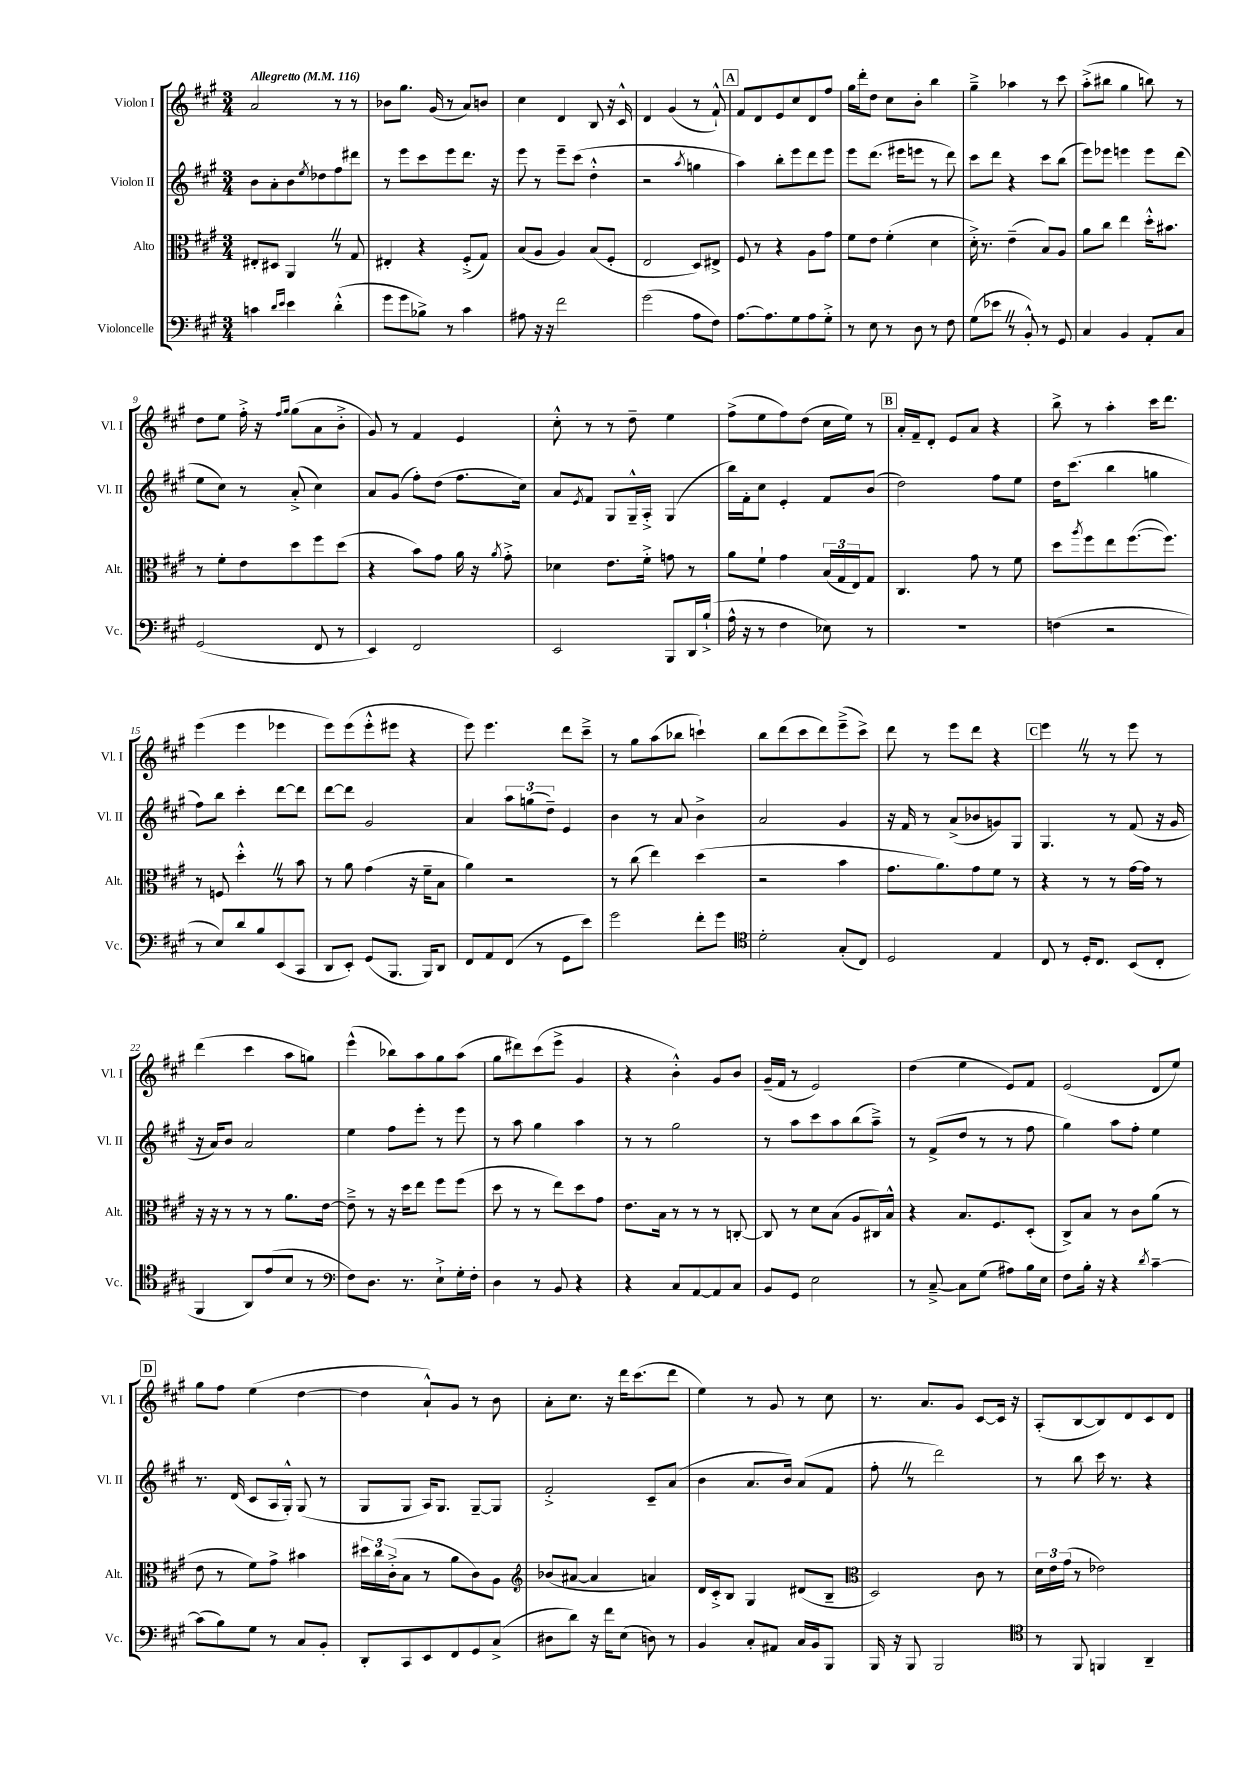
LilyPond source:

<<
\new StaffGroup <<
\new Staff = "s0" \with { instrumentName = "Violon I" shortInstrumentName = "Vl. I" } {
    \clef treble \key a \major \numericTimeSignature \time 3/4 \tempo "Allegretto" 4 = 116
    a'2 r8 r8 |
    bes'8 gis''8. gis'16( r8 a'8) b'8 |
    cis''4 d'4 b8 r16 cis'16-^ |
    d'4 gis'4( r8 fis'8-!-^) |
    \mark \markup { \box "A" } fis'8 d'8 e'8 cis''8 d'8 fis''8 |
    gis''16 d'''16-. d''8 cis''8 b'8-. b''4 |
    gis''4---> aes''4 r8 cis'''8 |
    a''8-.->( bis''8 gis''4 b''8) r8 |
    d''8 e''8 fis''16-.-> r16 \grace { fis''16 gis''16 } gis''8( a'8 b'8-.-> |
    gis'8) r8 fis'4 e'4 |
    cis''8-.-^ r8 r8 d''8-- e''4 |
    fis''8->( e''8 fis''8) d''8( cis''16 e''16) r8 |
    \mark \markup { \box "B" } a'16-. fis'16-- d'8-. e'8 a'8 r4 |
    b''8-> r8 a''4-. cis'''16 d'''8. |
    e'''4( e'''4 ees'''4 |
    e'''8) e'''8( e'''8-.-^ eis'''8 r4 |
    e'''8) e'''4. d'''8 cis'''8---> |
    r8 gis''8 a''8( bes''8 c'''4-!) |
    b''8 d'''8( cis'''8 d'''8) e'''8--->( cis'''8->) |
    d'''8 r8 e'''8 d'''8 r4 |
    \mark \markup { \box "C" } e'''4 \once \override BreathingSign.text = \markup { \musicglyph "scripts.caesura.straight" } \breathe r8 r8 e'''8 r8 |
    d'''4( cis'''4 a''8 g''8) |
    e'''4-^( bes''8) a''8 gis''8 a''8( |
    gis''8 dis'''8) cis'''8( e'''8-> gis'4 |
    r4 b'4-.-^) gis'8 b'8 |
    gis'16--( fis'16 r8 e'2) |
    d''4( e''4 e'8) fis'8 |
    e'2( d'8 e''8) |
    \mark \markup { \box "D" } gis''8 fis''8 e''4( d''4~ |
    d''4 a'8-!-^) gis'8 r8 b'8 |
    a'8-. cis''8. r16 d'''16 cis'''8.( d'''8 |
    e''4) r8 gis'8 r8 cis''8 |
    r8. a'8. gis'8 cis'8~ cis'16 r16 |
    a8-.( b8~ b8) d'8 cis'8 d'8 \bar "|." |
}
\new Staff = "s1" \with { instrumentName = "Violon II" shortInstrumentName = "Vl. II" } {
    \clef treble \key a \major \numericTimeSignature \time 3/4
    b'8 a'8-. b'8 \acciaccatura { e''8 } des''8 fis''8 dis'''8 |
    r8 e'''8 cis'''8 e'''8 d'''8. r16 |
    e'''8 r8 e'''8-- cis'''8( d''4-.-^ |
    r2 \acciaccatura { a''8 } g''4 |
    \mark \markup { \box "A" } a''4) b''8-. e'''8 d'''8 e'''8 |
    e'''8 d'''8.( eis'''16 e'''8 r8 d'''8) |
    cis'''8 d'''8 r4 cis'''8 b''8( |
    e'''8) ees'''8 e'''4 e'''8 d'''8( |
    e''8 cis''8) r8 a'8-.->( cis''4) |
    a'8 gis'8( fis''8-.) d''8( fis''8. cis''16) |
    a'8 \acciaccatura { e'8 } fis'8 gis8 gis16---^ a16-.-> gis4( |
    b''16) fis'16-. cis''8 e'4-. fis'8 b'8( |
    \mark \markup { \box "B" } d''2) fis''8 e''8 |
    d''16 cis'''8.( b''4 g''4 |
    fis''8) b''8 cis'''4-. d'''8~ d'''8 |
    d'''8~ d'''8 gis'2 |
    a'4 \tuplet 3/2 { a''8 g''8( d''8--) } e'4 |
    b'4 r8 a'8 b'4-> |
    a'2 gis'4 |
    r16 fis'16 r8 a'8->( bes'8 g'8) gis8 |
    \mark \markup { \box "C" } gis4. r8 fis'8( r16 gis'16 |
    r16 a'16) b'8 a'2 |
    e''4 fis''8 e'''8-. r8 e'''8 |
    r8 a''8 gis''4 a''4 |
    r8 r8 gis''2 |
    r8 a''8 cis'''8 a''8 b''8( a''8--->) |
    r8 fis'8->( d''8 r8 r8 fis''8 |
    gis''4) a''8 fis''8-. e''4 |
    \mark \markup { \box "D" } r8. d'16( cis'8 a16 gis16-.-^) gis8( r8 |
    gis8 gis8 a16) gis8. gis8~-- gis8 |
    fis'2-.-> cis'8-- a'8( |
    b'4 a'8. b'16) a'8( fis'8 |
    fis''8-. \once \override BreathingSign.text = \markup { \musicglyph "scripts.caesura.straight" } \breathe r8 d'''2) |
    r8 b''8 cis'''16 r8. r4 \bar "|." |
}
\new Staff = "s2" \with { instrumentName = "Alto" shortInstrumentName = "Alt." } {
    \clef alto \key a \major \numericTimeSignature \time 3/4
    eis8-. dis8 a,4 \once \override BreathingSign.text = \markup { \musicglyph "scripts.caesura.straight" } \breathe r8 gis8 |
    eis4-. r4 fis8-.->( gis8) |
    b8( a8 a4) b8( fis8-. |
    e2 d8) eis8-> |
    \mark \markup { \box "A" } fis8 r8 r4 a8 gis'8 |
    fis'8 e'8 fis'4-.( d'4 |
    d'16-.->) r8. e'4--( b8) a8 |
    a'8 cis''8 e''4 d''16-.-^ bis'8. |
    r8 fis'8-. e'8 d''8 fis''8 d''8( |
    r4 b'8) gis'8 a'16 r16 \acciaccatura { a'8 } gis'8-.-> |
    des'4 e'8. fis'16-.-> g'8 r8 |
    a'8 fis'8-! gis'4 \tuplet 3/2 { b16( gis16 e16) } gis8 |
    \mark \markup { \box "B" } cis4. gis'8 r8 fis'8 |
    d''8 \acciaccatura { a''8 } fis''8 e''8 fis''8.~( fis''8.) |
    r8 f8 d''4-.-^ \once \override BreathingSign.text = \markup { \musicglyph "scripts.caesura.straight" } \breathe r8 b'8 |
    r8 a'8 gis'4( r16 fis'16-- b8 |
    a'4) r2 |
    r8 cis''8( e''4) d''4( |
    r2 b'4 |
    gis'8. a'8.) gis'8 fis'8 r8 |
    \mark \markup { \box "C" } r4 r8 r8 gis'16~ gis'16 r8 |
    r16 r16 r8 r8 r8 a'8. e'16~ |
    e'8---> r8 r16 d''16 e''8 fis''8 fis''8( |
    d''8 r8 r8 e''8) d''8 gis'8 |
    e'8. b16 r8 r8 r8 c8~-. |
    c8 r8 d'8 b8( a8 cis16) b16-^ |
    r4 b8. fis8. d8-.( |
    cis8->) b8 r8 cis'8 a'8( r8 |
    \mark \markup { \box "D" } e'8 r8 fis'8) gis'8-> bis'4 |
    \tuplet 3/2 { dis''16 cis''16 cis'16-.->( } b8 r8 a'8 cis'8) a8 |
    \clef treble bes'8( ais'8~ ais'4 a'4) |
    d'16 cis'16-.-> b8 gis4 dis'8( b8-- |
    \clef alto d2) cis'8 r8 |
    \tuplet 3/2 { d'16 e'16 gis'16( } r8 ees'2) \bar "|." |
}
\new Staff = "s3" \with { instrumentName = "Violoncelle" shortInstrumentName = "Vc." } {
    \clef bass \key a \major \numericTimeSignature \time 3/4
    c'4 \grace { d'16 e'16 } e'4 d'4-.-^( |
    gis'8 gis'8 bes8->) r8 cis'4 |
    ais8 r16 r16 fis'2 |
    gis'2( a8 fis8) |
    \mark \markup { \box "A" } a8.~ a8. gis8 a8 gis8-.-> |
    r8 e8 r8 d8 r8 fis8 |
    gis8( ees'8 \once \override BreathingSign.text = \markup { \musicglyph "scripts.caesura.straight" } \breathe r8 b,8-.-^) r8 gis,8 |
    cis4 b,4 a,8-. cis8 |
    gis,2( fis,8 r8 |
    e,4) fis,2 |
    e,2 b,,8 d,16 b16-!->( |
    a16-^ r16 r8 fis4 ees8) r8 |
    \mark \markup { \box "B" } R2. |
    f4( r2 |
    r8 e8) d'8 b8 e,8( cis,8 |
    d,8 e,8-.) gis,8( b,,8. b,,16) d,8 |
    fis,8 a,8 fis,8( r8 gis,8 e'8) |
    gis'2 fis'8-. gis'8 |
    \clef tenor d'2-. gis8-.( cis8) |
    d2 e4 |
    \mark \markup { \box "C" } cis8 r8 d16-. cis8. b,8( cis8-. |
    fis,4 a,8) e'8( b8 r8 |
    \clef bass fis8) d8. r8. e8-!-> gis16-. fis16-. |
    d4 r8 b,8 r4 |
    r4 cis8 a,8~ a,8 cis8 |
    b,8 gis,8 e2 |
    r8 cis8~---> cis8 gis8( ais8) b16 e16 |
    fis8 b16-. r16 r4 \acciaccatura { d'8 } cis'4~-- |
    \mark \markup { \box "D" } cis'8( b8) gis8 r8 cis8 b,8-. |
    d,8-. cis,8 e,8 fis,8 gis,8 cis8->( |
    dis8 d'8) r16 fis'16 e8( d8) r8 |
    b,4 cis8-. ais,8 cis16 b,16 b,,8 |
    b,,16 r16 b,,8 b,,2 |
    \clef tenor r8 fis,8 f,4 a,4-- \bar "|." |
}
>>
>>
